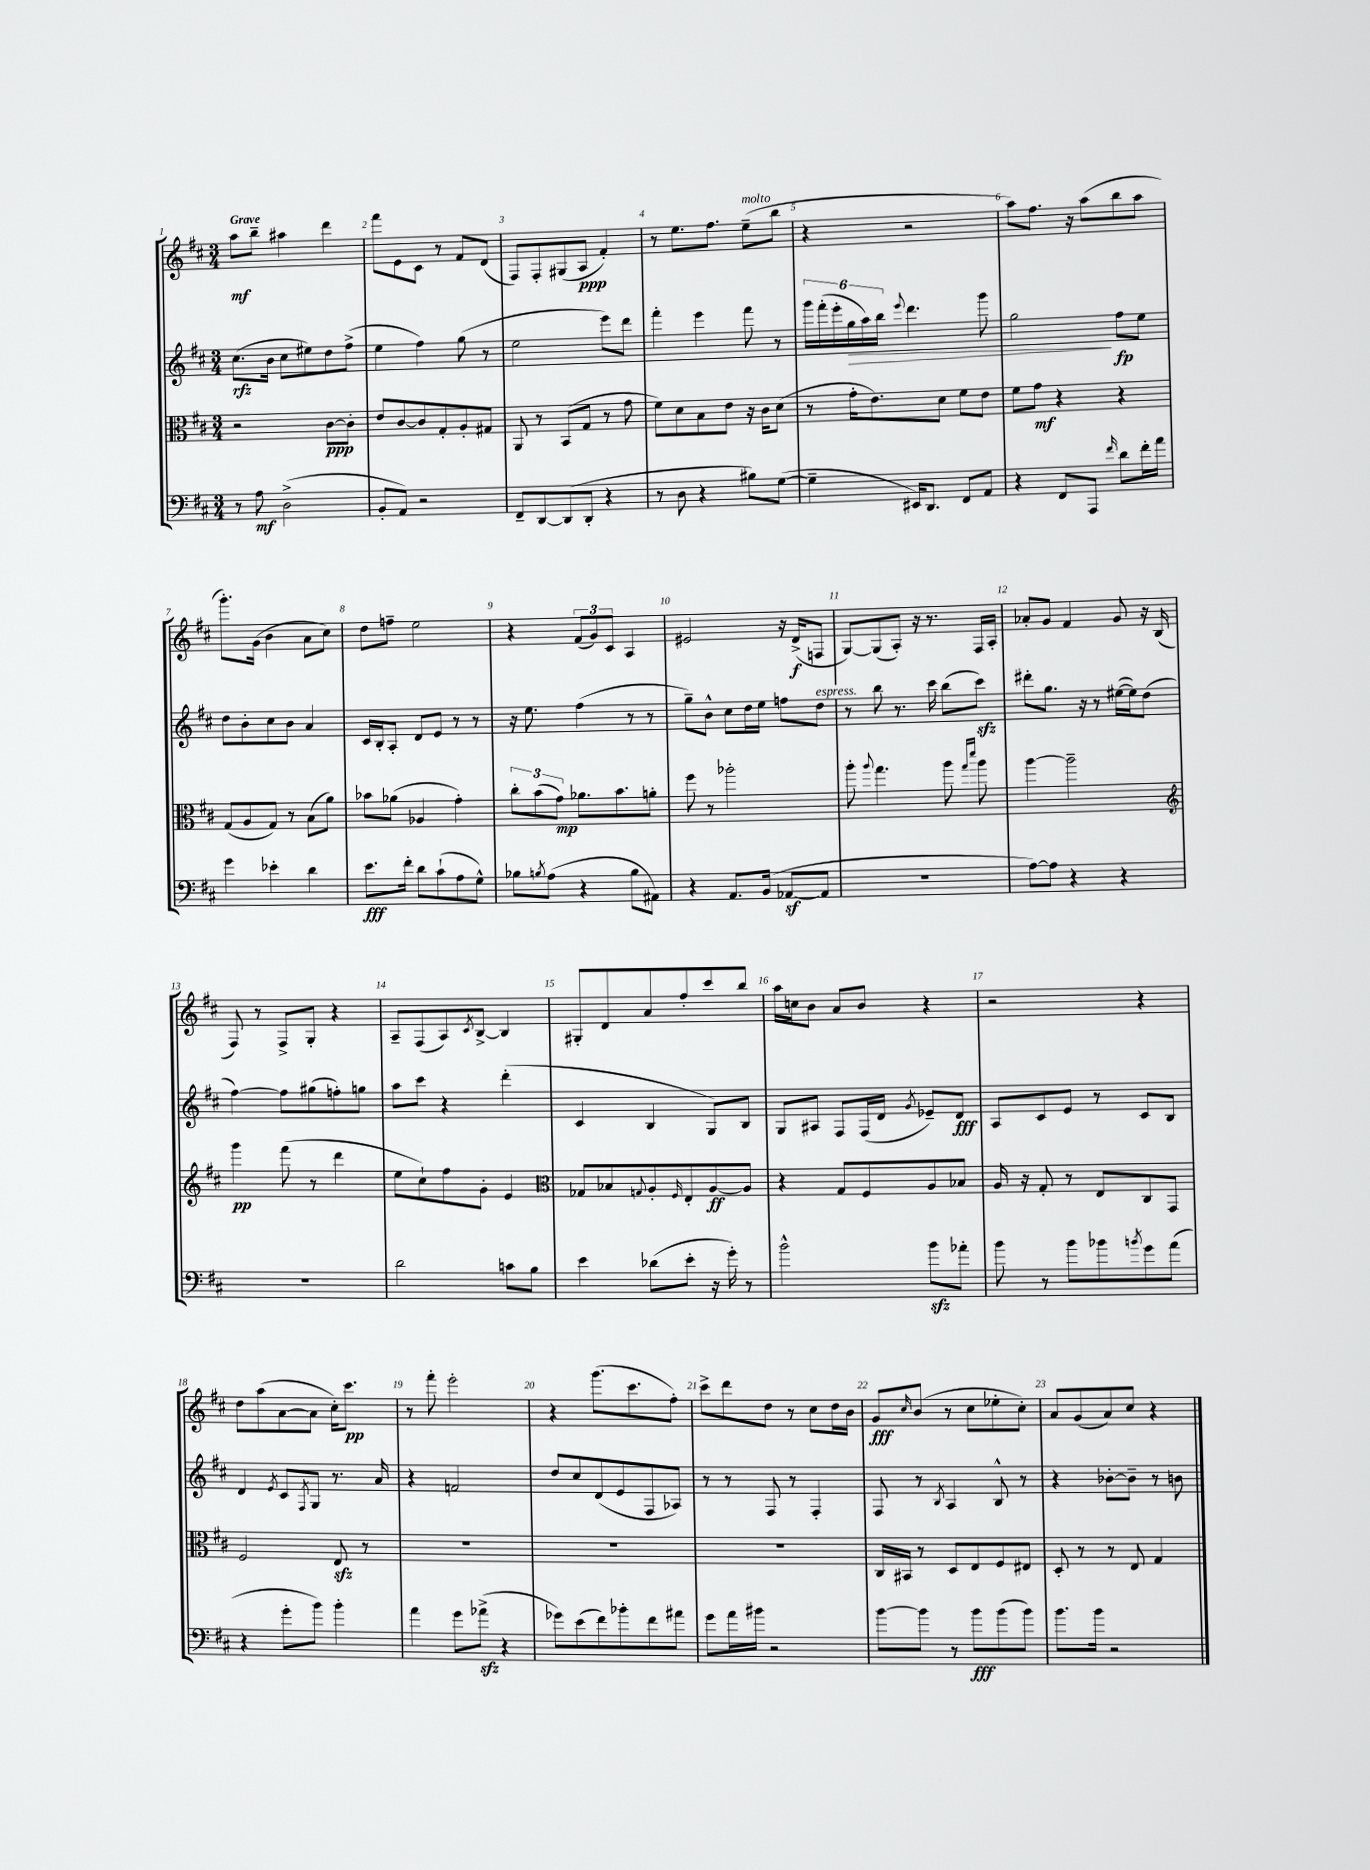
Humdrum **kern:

**kern	**kern	**kern	**kern
*staff4	*staff3	*staff2	*staff1
*clefF4	*clefC3	*clefG2	*clefG2
*k[f#c#]	*k[f#c#]	*k[f#c#]	*k[f#c#]
*M3/4	*M3/4	*M3/4	*M3/4
8r	2r	(8.cc#\L	8aa\L
8A\	.	.	8bb~\J
.	.	16b\Jk	.
(2D^\	.	8cc#\L	4aa#\
.	.	8ee#\)	.
.	[8c#\L	8dd\	4ddd\
.	8c#'\]J	(8ff#^\J	.
=	=	=	=
8BB'/L	8e/L	4ee\	8fff#\L
8AA/J)	[8c#/	.	8e\
2r	8c#/]	4ff#\)	8c#\J
.	8G'/	.	8r
.	8A'/	(8gg\	8f#/L
.	8G#/J	8r	(8d/J
=	=	=	=
8FF#~/L	8AA/	2ee\	8F#/L)
[8DD/	8r	.	8F#'/
(8DD/]	(8BB/L	.	(8G#/
8DD'/J	8G/J	.	8A/J
4r	8r	8eee\L)	4f#'/)
.	8g\	8ddd\J	.
=	=	=	=
8r	8f#\L)	4fff#'\	8r
8D\	8d\	.	8.ee\L
4r	8B\	4eee\	.
.	.	.	8.ff#\J
.	8e\J	.	.
8B#\L)	16r	8fff#\	(8ee~\L
.	16c#\LK	.	.
([8G\J	(8d\J	8r	8bb\J
=	=	=	=
4G~\]	8r	24ggg\LL	4r
.	.	(24fff#'\	.
.	.	24eee'\	.
.	16g'\LK	24gg\	.
.	.	24aa\)	.
.	8.e\)	.	.
.	.	24bb\JJ	.
.	.	8qqeee/	.
16EE#/LK)	.	4.ddd\	2r
8.DD/J	.	.	.
.	8d\J	.	.
8FF#/L	8f#\L	.	.
8AA/J	8e\J	8ggg\	.
=	=	=	=
4r	8f#\L	2gg\	8aa\L)
.	8g\J	.	8.ff#\J
8FF#/L	4r	.	.
.	.	.	16r
8AAA/J	.	.	(8aa\L
16qqf#/	.	.	.
8d\L	4r	8ff#\L	8bb\
16f#'\L	.	8ee\J	8aa\J
16a\JJ	.	.	.
=	=	=	=
4g\	(8G/L	8dd\L	8.ggg'\L)
.	8A/	8b'\	.
.	.	.	(16g\Jk
4e-'\	8G/J)	8cc#\	4b\
.	8r	8b\J	.
4d\	(8B\L	4a/	8a\L
.	8a\J)	.	8cc#\J)
=	=	=	=
8.e\L	8b-\L	16c#/LL	8dd\L
.	.	16B'/J	.
.	(8a-\J	8A'/J	8ff~\J
16f#'\Jk	.	.	.
8d\L	4A-/	8d/L	2ee\
(8c#`\	.	8e/J	.
8A\	4g'\)	8r	.
8G^^\J)	.	8r	.
=	=	=	=
8B-\L	12cc#'\L	16r	4r
.	.	8.ee\	.
.	(12b\	.	.
8qB/	.	.	.
(8A\J	.	.	.
.	12g\J)	.	.
4r	8.a-\L	(4ff#\	(12f#/L
.	.	.	12g/)
.	.	.	12c#/J
.	8.b\	.	.
8B\L	.	8r	4A/
8AA#\J)	8a'\J	8r	.
=	=	=	=
4r	8ff#\	8gg~\L)	2e#/
.	8r	8b^^\J	.
8.AA/L	2aa-'\	8cc#\L	.
.	.	16dd\L	.
(16BB/Jk	.	16ee\JJ	.
[8AA-/L	.	8ff\L	16r
.	.	.	(16d^/LK
8AA-/]J	.	8dd\J	8F/J
=	=	=	=
2.r	8aa'\	8r	[8G/L)
.	8qqaa/	.	.
.	4.gg\	8bb\	(8G/]
.	.	8.r	8A'/J)
.	.	.	16r
.	.	16ccc#\	8.r
.	8aa\	(8bb\L	.
.	16qqgg/LL	.	.
.	16qqddd/JJ	.	.
.	8aa\	8ccc#\J)	16F#/LL
.	.	.	16A'/JJ
=	=	=	=
[8A\L)	[4aa\	8ddd#'\L	8a-'/L
8A\]J	.	8.gg\J	8g/J
4r	2aa~\]	.	4f#/
.	.	16r	.
.	.	8r	.
4r	.	([16ee#\LL	8g/
.	.	16ee#\]J)	.
.	.	(8dd\J	16r
.	.	.	(16B/
=	=	=	=
*	*clefG2	*	*
2.r	4ggg\	[4ff#\)	8F#/)
.	.	.	8r
.	(8fff#\	8ff#\]L	8F#^/L
.	8r	(8gg#\	8G'/J
.	4ddd\	8ff'\)	4r
.	.	8gg\J	.
=	=	=	=
2d\	8ee\L	8aa\L	8A~/L
.	8cc#`\)	8ccc#\J	(8F#/
.	8ff#\	4r	8A/)
.	.	.	8qc#/
.	8g'\J	.	[8B^/J
8c\L	4e/	(4ddd'\	4B/]
8B\J	.	.	.
=	=	=	=
*	*clefC3	*	*
4e\	8G-/L	4c#/	8G#'/L
.	8B-/	.	8d/
.	8qqG/	.	.
(8d-\L	8A'/	4B/	8a/
.	16qqF#/	.	.
8e'\J	8E'/	.	8ff#'/
16r	[8A/	8G/L)	8ccc#/
16g'\)	.	.	.
8r	8A/]J	8B/J	8bb/J
=	=	=	=
2b^^\	4r	8G/L	16aa\LL
.	.	.	16cc\J
.	.	8A#/J	8b\J
.	8G/L	8F#/L	8a/L
.	8F#/	(16F#/L	8b/J
.	.	16d/JJ	.
.	.	8qg/	.
8b\L	8A/	8e-~/L)	4r
8a-'\J	8B-/J	8d/J	.
=	=	=	=
8b\	16A/	8A/L	2r
.	16r	.	.
8r	8G'/	8c#/	.
8b\L	8r	8e/J	.
8b-\	8E/L	8r	.
8qb/	.	.	.
8g\	8C#/	8c#/L	4r
(8a\J	8GG/J	8B/J	.
=	=	=	=
4r	2F#/	4d/	8dd\L
.	.	.	(8aa\
.	.	8qe/	.
8g'\L	.	8c#/L	[8a\
.	.	8qF#/	.
8b\J)	.	8G/J	8a\]J
4b'\	8E/	8.r	16cc#'\LK)
.	.	.	8.ccc#\J
.	8r	.	.
.	.	16a/	.
=	=	=	=
4a\	2.r	4r	8r
.	.	.	8fff#'\
8g\L	.	2f/	2eee'\
(8a-^\J	.	.	.
4r	.	.	.
=	=	=	=
8g-\L)	2.r	8dd/L	4r
(8e\	.	8cc#/	.
8f#\)	.	(8d/	(8.ggg\L
8b-'\	.	8e/	.
.	.	.	8.ccc#\
8f#\	.	8F#/	.
8a#\J	.	8A-/J)	8ff#'\J)
=	=	=	=
8g\L	2.r	8r	8ccc#^\L
16a\L	.	8r	8ddd\
16b#\JJ	.	.	.
2r	.	8F#/	8dd\J
.	.	8r	8r
.	.	4F#'/	8cc#\L
.	.	.	16dd\L
.	.	.	16b\JJ
=	=	=	=
[8b\L	16C#/LL	8F#/	8g/L
.	16BB#/JJ	.	.
.	.	.	16qqcc#/
8b\]J	8r	8r	(8b/J
.	.	8qB/	.
8r	8D/L	4A/	8r
8b\L	8E/	.	8cc#\L
(8b\	8F#/	8B^^/	8ee-'\
8b\J)	8E#/J	8r	8cc#'\J)
=	=	=	=
8.b\L	8D'/	4r	8a/L
.	8r	.	(8g/
16b\Jk	.	.	.
2r	8r	[8b-'\L	8a/)
.	8E/	8b-~\]J	8cc#/J
.	4G/	8r	4r
.	.	8b\	.
==	==	==	==
*-	*-	*-	*-
